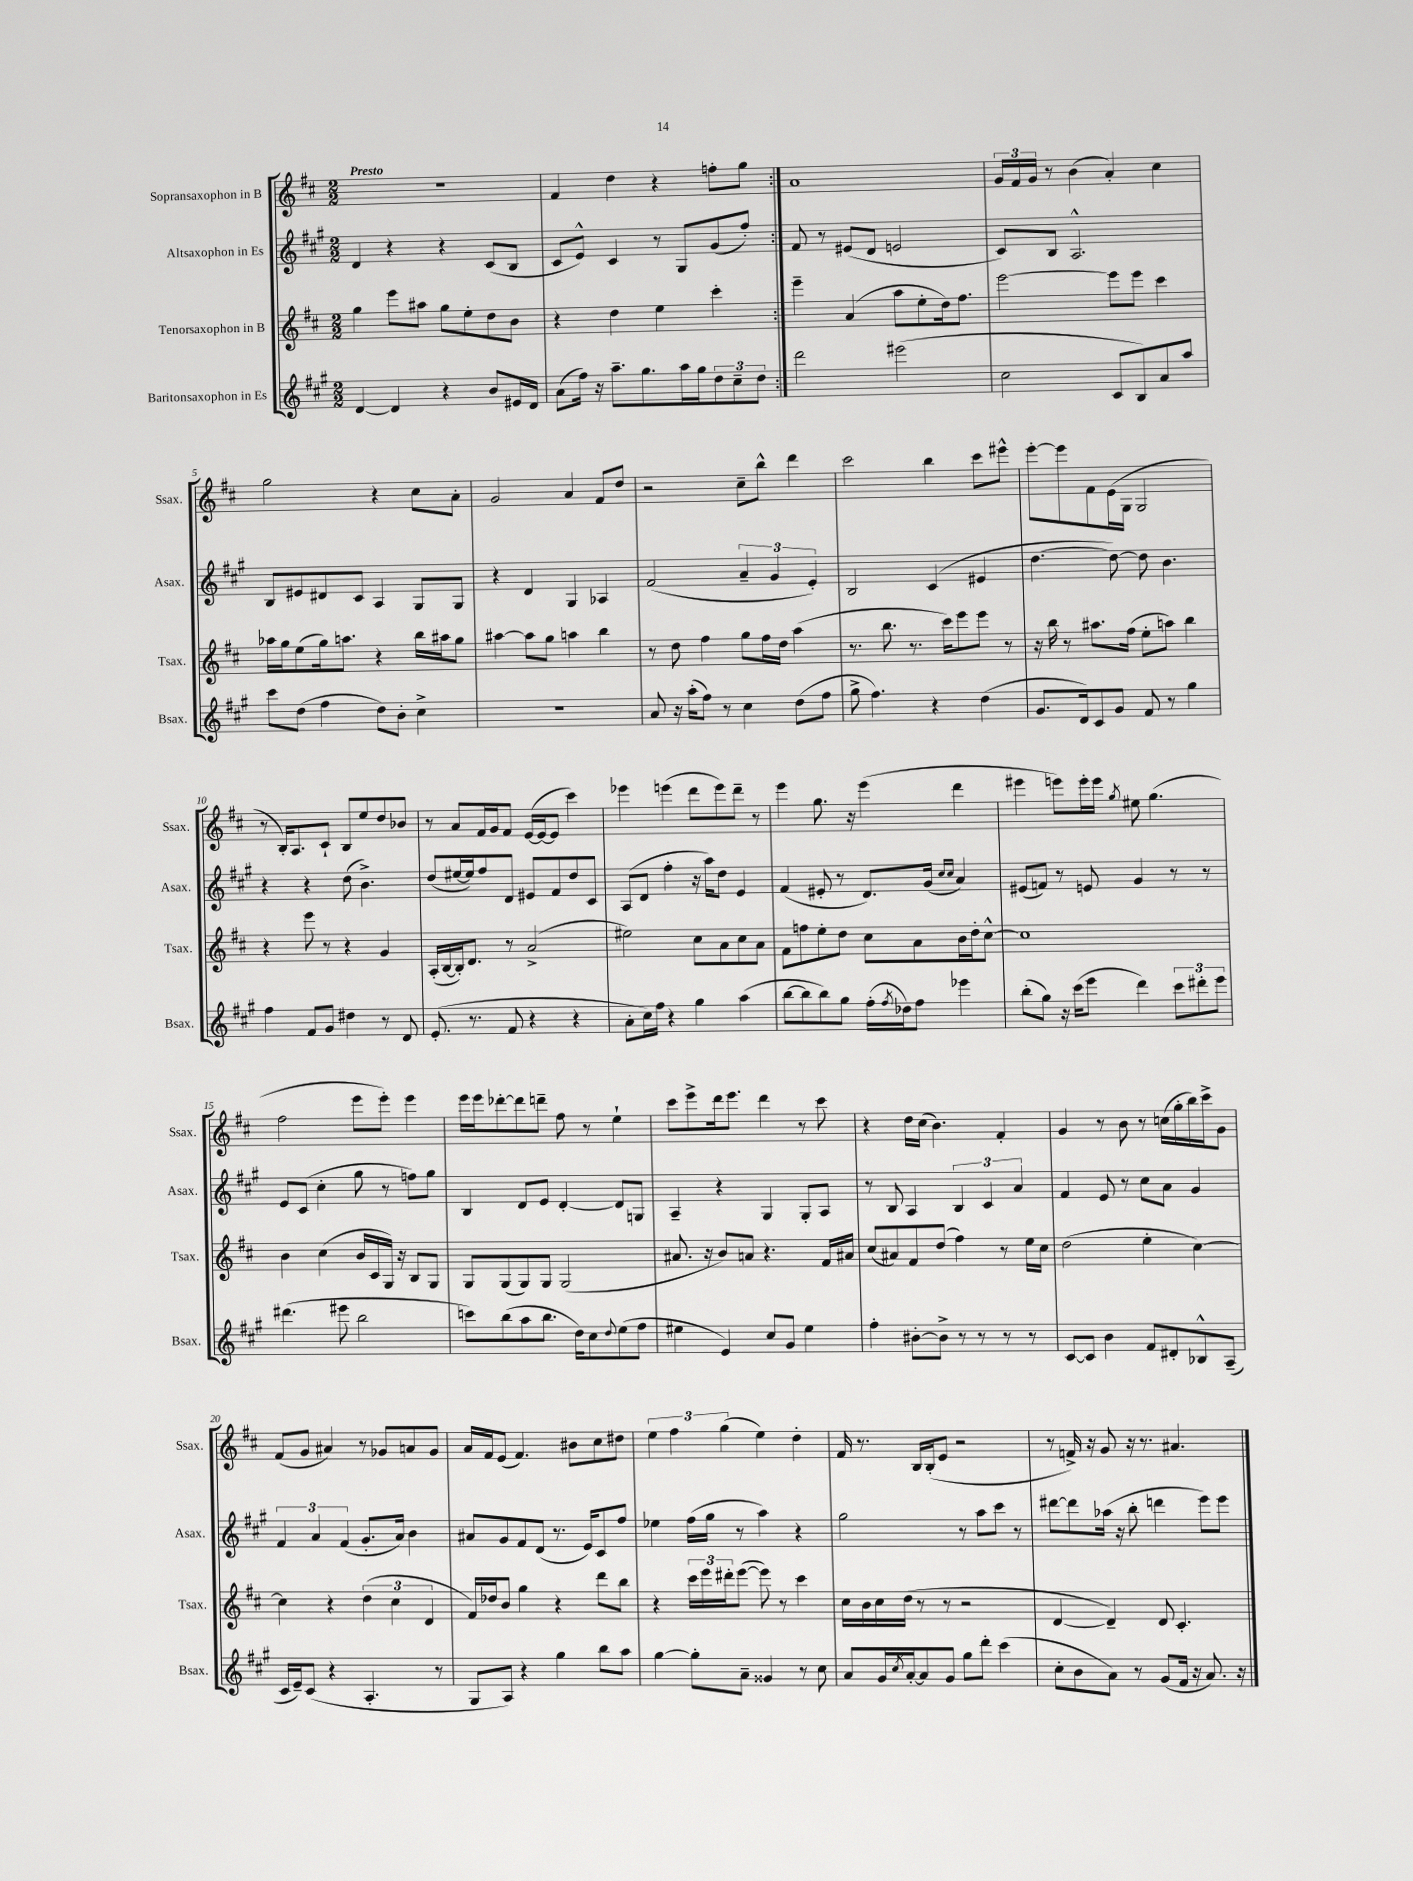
<<
\new StaffGroup <<
\new Staff = "s0" \with { instrumentName = "Sopransaxophon in B" shortInstrumentName = "Ssax." } {
    \clef treble \key d \major \numericTimeSignature \time 2/2 \tempo "Presto"
    \repeat volta 2 { R1 |
    fis'4 d''4 r4 f''8-. g''8 | }
    a'1 |
    \tuplet 3/2 { g'16 fis'16 g'16 } r8 b'4( a'4-.) cis''4 |
    g''2 r4 cis''8 a'8-. |
    g'2 a'4 fis'8 d''8 |
    r2 cis''8-- b''8-^ d'''4 |
    cis'''2 b''4 cis'''8 eis'''8-^ |
    e'''8~-. e'''8 fis'8 e'16( g16 g2 |
    r8 b16-.) a8. cis'8-! b8 e''8 d''8 bes'8 |
    r8 a'8 fis'16 g'16 fis'8 e'16~( e'16~ e'8 cis'''4) |
    ees'''4 e'''4( d'''8 e'''8) d'''8-- r8 |
    e'''4 g''8. r16 e'''4( d'''4 |
    eis'''4 e'''8) e'''16-. e'''16 \acciaccatura { g''8 } eis''8 g''4.( |
    fis''2 e'''8 e'''8-.) e'''4 |
    e'''16 e'''16 des'''8~-. des'''8 d'''8-- fis''8 r8 e''4-! |
    cis'''8 e'''8-> d'''16 e'''8. d'''4 r8 cis'''8 |
    r4 d''16 cis''16( b'4.) fis'4-. |
    g'4 r8 b'8 r8 c''16( g''16-. b''16) cis'''16-> g'8 |
    fis'8( g'8 ais'4) r8 ges'8 a'8 ges'8 |
    a'16 fis'16 e'8( fis'4.) bis'8 cis''8 dis''8 |
    \tuplet 3/2 { e''4 fis''4 g''4( } e''4) d''4-. |
    fis'16 r8. b16 b16-.( e'8 r2 |
    r8 f'16->) r16 g'8 r16 r8. ais'4. \bar "|." |
}
\new Staff = "s1" \with { instrumentName = "Altsaxophon in Es" shortInstrumentName = "Asax." } {
    \clef treble \key a \major \numericTimeSignature \time 2/2
    \repeat volta 2 { d'4 r4 r4 cis'8( b8 |
    cis'8 e'8-^) cis'4 r8 gis8 gis'8( fis''8-.) | }
    fis'8 r8 eis'8( d'8 e'2 |
    cis'8) b8 a2.-^ |
    b8 eis'8 dis'8 cis'8 a4 gis8 gis8 |
    r4 d'4 gis4 aes4 |
    fis'2( \tuplet 3/2 { a'4-- gis'4 e'4-.) } |
    b2 cis'4( eis'4 |
    d''4.~ d''8~) d''8 b'4. |
    r4 r4 d''8( b'4.->) |
    d''8( eis''16~ eis''16) fis''8 d'8 eis'8 fis'8 d''8 cis'8 |
    a8( d'8 fis''4-. r16 a''16) d''8 e'4 |
    fis'4( eis'8-. r8 d'8.) gis'16( \grace { cis''16 cis''16 } a'4) |
    eis'8( f'8) r8 e'8 gis'4 r8 r8 |
    e'8 cis'8( cis''4-. gis''8 r8 f''8) gis''8 |
    b4 d'8 e'8 d'4~-. d'8 g8 |
    a4-- r4 gis4 gis8-. a8 |
    r8 b8 a4 \tuplet 3/2 { b4 cis'4 a'4 } |
    fis'4 e'8 r8 cis''8 a'8 gis'4 |
    \tuplet 3/2 { fis'4 a'4 fis'4( } gis'8.-. a'16) b'4 |
    ais'8 gis'8 fis'8 d'8( r8. e'16) cis'8 fis''8 |
    ees''4 fis''16( gis''16 r8 a''4) r4 |
    gis''2 r8 a''8 cis'''8 r8 |
    dis'''8~ dis'''8 aes''16( r16 b''8-. d'''4 e'''8) e'''8 \bar "|." |
}
\new Staff = "s2" \with { instrumentName = "Tenorsaxophon in B" shortInstrumentName = "Tsax." } {
    \clef treble \key d \major \numericTimeSignature \time 2/2
    \repeat volta 2 { g''4 e'''8 ais''8 g''8 e''8-. d''8 b'8 |
    r4 d''4 e''4 cis'''4-. | }
    e'''4-- a'4( a''8 e''8-. d''16) fis''8. |
    e'''2~ e'''8 e'''8 cis'''4 |
    aes''16 g''16 e''8( g''16) a''8. r4 b''16 ais''16 g''8 |
    ais''4~ ais''8 g''8 a''4 b''4 |
    r8 d''8 fis''4 g''8 fis''16 d''16 a''4( |
    r8. b''8. r8. cis'''16) e'''8 e'''8 r8 |
    r16 b''16 r8 ais''8. fis''16( e''8-. a''8) b''4 |
    r4 e'''8 r8 r4 g'4 |
    a16-.( b16~ b16-.) d'8. r8 a'2->( |
    eis''2) cis''8 a'8 cis''8 a'8 |
    fis'8 f''8 e''8-. d''8 cis''8 a'8 b'16 d''16-. cis''8~-^ |
    cis''1 |
    b'4 cis''4( b'16 cis'16 g16) r16 b8 g8 |
    g8 g8( g8) g8 g2( |
    ais'8. r16 b'8) a'8 r4. fis'16 ais'16 |
    cis''8( ais'8) fis'8 d''8( fis''4) r8 e''16 cis''16 |
    d''2( e''4-. cis''4~) |
    cis''4 r4 \tuplet 3/2 { d''4( cis''4 d'4 } |
    fis'16) des''16 b'8 g''4 r4 d'''8 b''8 |
    r4 \tuplet 3/2 { cis'''16 e'''16 dis'''16-. } e'''8~( e'''8) r8 cis'''4 |
    cis''16 b'16 cis''16 d''16( r8 r8 r2 |
    d'4~ d'4--) d'8 cis'4.-. \bar "|." |
}
\new Staff = "s3" \with { instrumentName = "Baritonsaxophon in Es" shortInstrumentName = "Bsax." } {
    \clef treble \key a \major \numericTimeSignature \time 2/2
    \repeat volta 2 { d'4~ d'4 r4 b'8 eis'16 d'16 |
    a'8( fis''16) r16 a''8.-- gis''8. a''16 gis''16 \tuplet 3/2 { d''8 cis''8-- d''8 } | }
    d'''2 eis'''2( |
    cis''2 cis'8 b8) a'8 a''8 |
    cis'''8 d''8( fis''4 d''8) b'8-. cis''4-> |
    R1 |
    a'8 r16 a''16-.( fis''8) r8 cis''4 d''8( fis''8 |
    gis''8-> fis''4.) r4 d''4( |
    gis'8. d'16) cis'8 gis'8 fis'8 r8 gis''4 |
    fis''4 fis'8 gis'8 dis''4 r8 d'8 |
    e'8.-.( r8. fis'8 r4 r4 |
    a'8-. cis''16) fis''16 r4 gis''4 a''4( |
    b''8~ b''8 b''8) gis''8 fis''16-.( \acciaccatura { fis''8 } des''16) fis''8 ees'''4 |
    b''8-.( gis''8) r16 cis'''16( e'''8 d'''4) \tuplet 3/2 { cis'''8 dis'''8-. e'''8 } |
    dis'''4.( eis'''8 b''2 |
    c'''8) b''8( a''8 b''8. d''16) cis''8 \appoggiatura { d''8 } e''8( fis''8 |
    eis''4 e'4) cis''8 gis'8 eis''4 |
    fis''4-. bis'8~-. bis'8-> r8 r8 r8 r8 |
    cis'8~ cis'8 b'4 fis'8 dis'8-. bes8-^ a8--( |
    cis'16 e'16--) cis'8( r4 a4.-. r8 |
    gis8 a8) r4 gis''4 b''8 a''8 |
    gis''4~ gis''8-. a'8-- gisis'4 r8 cis''8 |
    a'8 gis'16 \acciaccatura { cis''8 } a'16~-. a'8 gis'8 gis''8 d'''8-. cis'''4( |
    cis''8-. b'8 a'8) r8 gis'8( fis'16 r16 a'8.) r16 \bar "|." |
}
>>
>>
